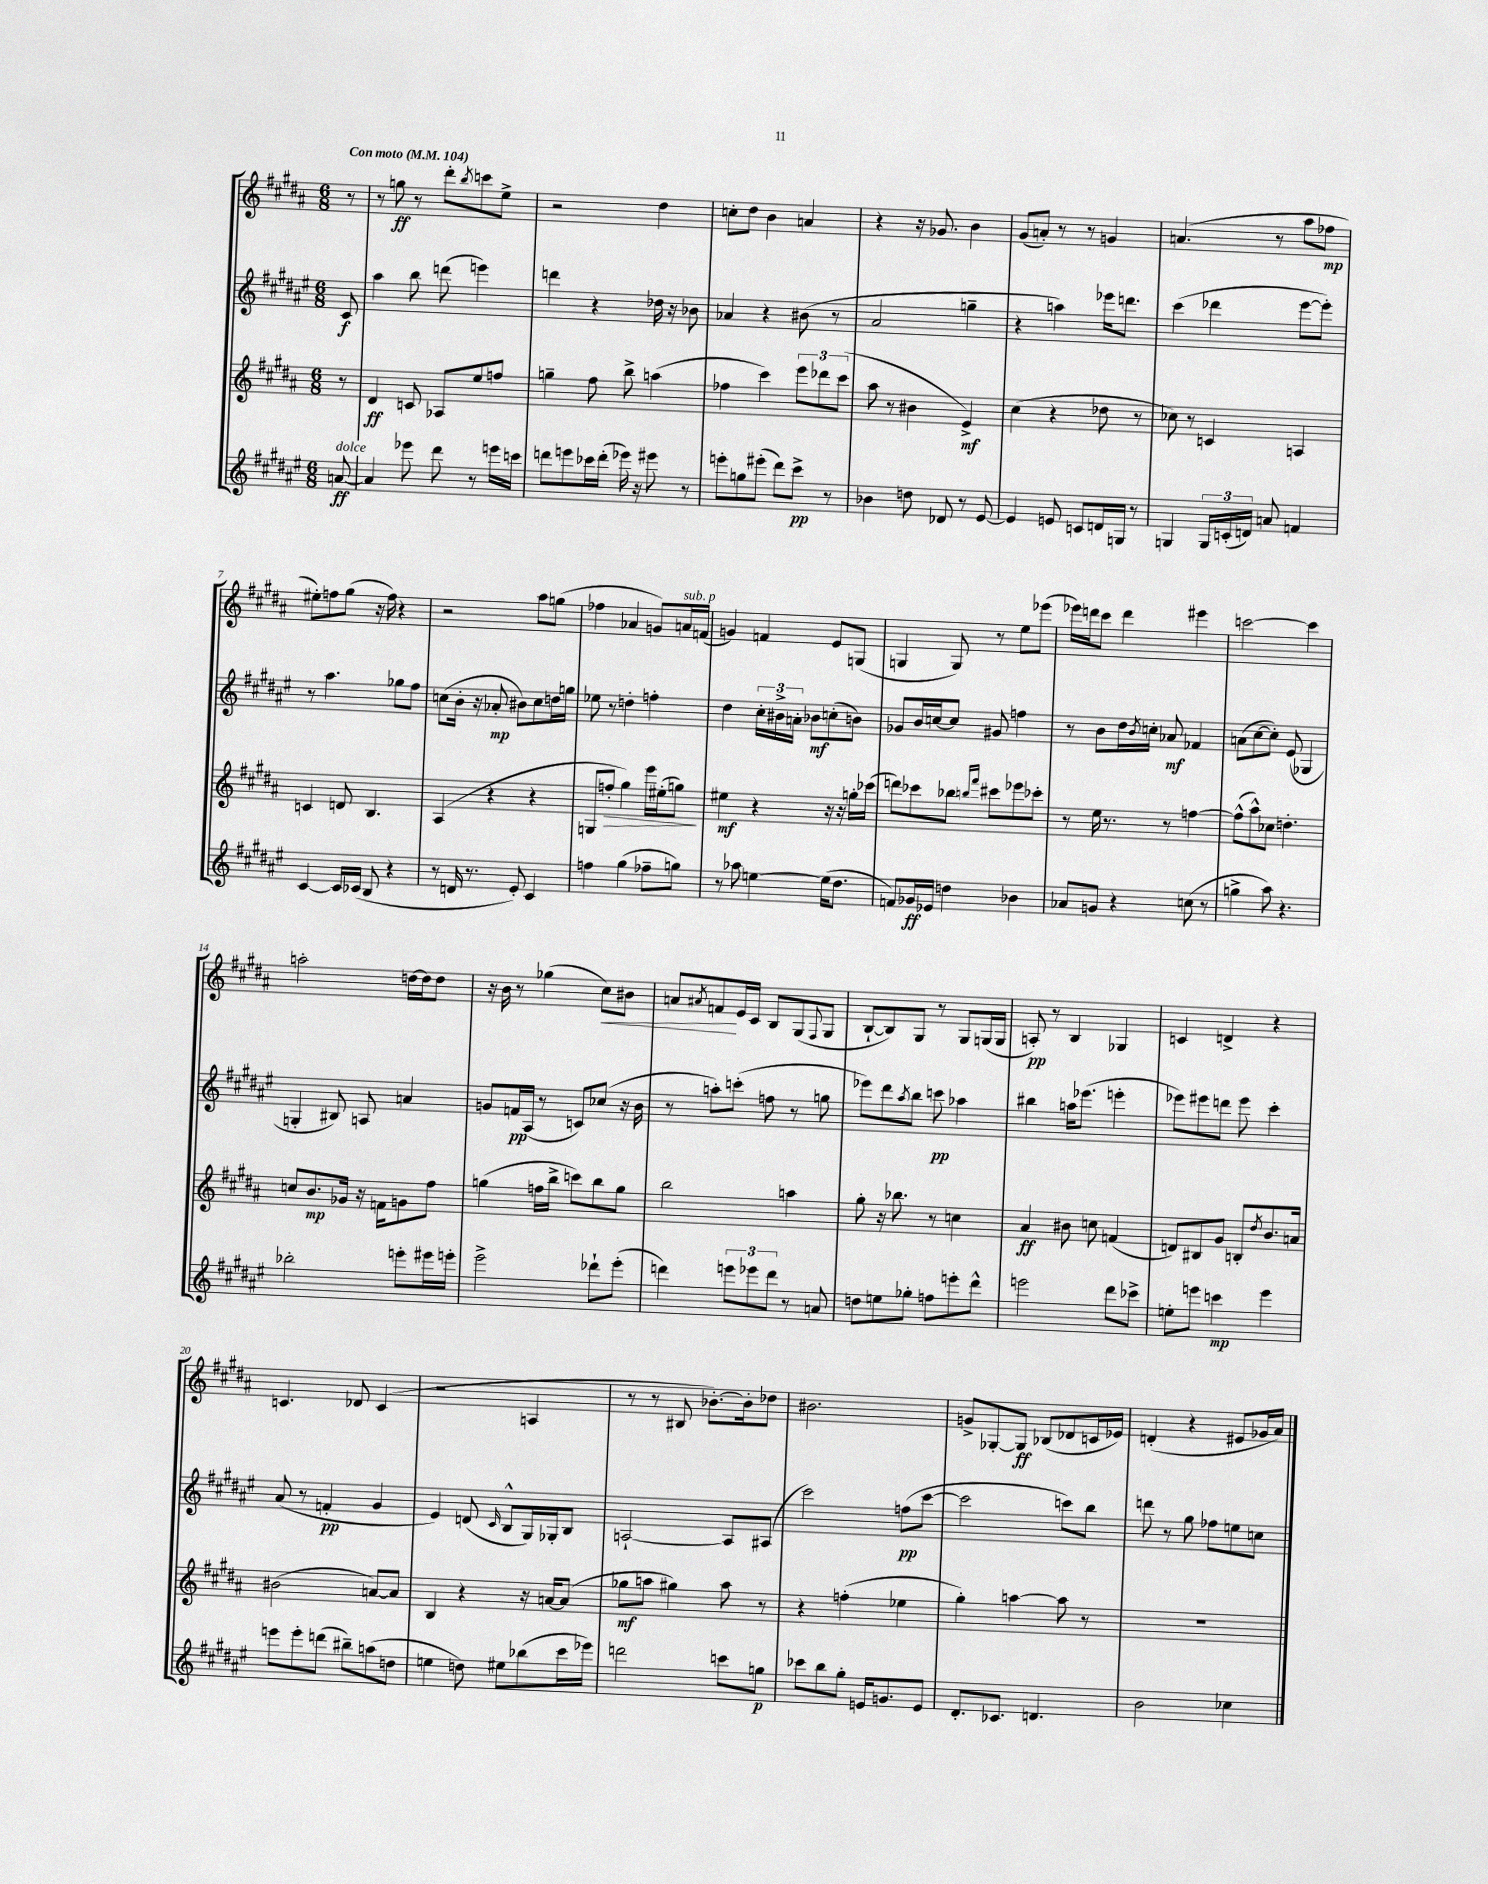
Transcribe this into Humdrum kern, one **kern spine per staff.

**kern	**kern	**kern	**kern
*staff4	*staff3	*staff2	*staff1
*clefG2	*clefG2	*clefG2	*clefG2
*k[f#c#g#d#a#e#]	*k[f#c#g#d#a#]	*k[f#c#g#d#a#e#]	*k[f#c#g#d#a#]
*M6/8	*M6/8	*M6/8	*M6/8
*MM104	*MM104	*MM104	*MM104
[8a	8r	8c#	8r
=	=	=	=
4a]	4d#	4aa#	8r
.	.	.	8gg
8eee-	8c	8bb	8r
8ddd#	8A-	(8ddd	8ddd#'
.	.	.	8qbb
8r	8ee	4eee)	8ccc
16eee	8ff	.	8ee^
16ccc	.	.	.
=	=	=	=
8ddd	4gg~	4ddd	2r
8eee	.	.	.
16ccc-	8ff#	4r	.
(16ddd'	.	.	.
16eee-)	8bb^	.	.
16r	.	.	.
8eee#	(4aa	16dd-	4dd#
.	.	16r	.
8r	.	8b-	.
=	=	=	=
8eee'	4ff-	4a-	8cc'
8gg	.	.	8dd#
(8eee#'	4ccc#)	4r	4b
8ddd#)	.	.	.
8ccc#^	12eee	(8b#	4a
.	12ddd-	.	.
8r	.	8r	.
.	(12ccc#	.	.
=	=	=	=
4b-	8aa#	2a#	4r
.	8r	.	.
8dd	4b#	.	16r
.	.	.	8.g-
8d-	.	.	.
8r	4e^)	4gg~	4b
[8e#	.	.	.
=	=	=	=
4e#]	(4cc#	4r	(8g#
.	.	.	8a')
8e	4r	4aa)	8r
8c	.	.	8r
16d	8dd-	16eee-	4g
16G	.	8.ddd	.
8r	8r	.	.
=	=	=	=
4G	8cc-)	(4ccc#	(4.a
.	8r	.	.
24G	4c	4ddd-	.
(24c'	.	.	.
24d)	.	.	.
8a	.	.	8r
4f	4A	[8eee#	8aa#
.	.	8eee#'])	8ff-
=	=	=	=
[4c#	4c	8r	8ee#')
.	.	4.aa#	8ff
16c#]	8d	.	(8gg#
(16c-	.	.	.
8B	4.B	.	16r
.	.	.	16ff)
4r	.	8gg-	4r
.	.	8ff#	.
=	=	=	=
8r	(4A#	(8cc	2r
16d	.	16b'	.
8.r	.	16r	.
.	4r	8a-'	.
8e#')	.	8b#)	.
4c#	4r	8cc	8aa#
.	.	16dd	(8gg
.	.	16gg	.
=	=	=	=
4ff	8G	8ee-	4ff-
.	8ff'	8r	.
(4gg#	4gg#)	4dd'	4a-
8ff-~	16eee	4ff'	8g)
.	(16ee#'	.	.
8gg)	8gg)	.	16a
.	.	.	(16f
=	=	=	=
8r	4ee#	4dd#	4g)
8aa-	.	.	.
[4ee	4r	24cc#'	4f
.	.	24b#^	.
.	.	24a'	.
.	.	8b-	.
(16ee]	16r	(8cc'	8e
8.dd#	16r	.	.
.	16gg'	8b)	(8G
.	(16ccc-	.	.
=	=	=	=
8f)	8ddd)	8g-	4G
16g-	8ccc-	16b	.
16e-	.	[16cc	.
4dd	8bb-	8cc]	8G)
.	16qqbb	.	.
.	16qqfff#	.	.
.	8ccc#	8g#	8r
4b-	8eee-	4ff	8ee
.	8ccc-'	.	(8eee-
=	=	=	=
8a-	8r	8r	16eee-)
.	.	.	16ddd
8g	16ee	8b	8ccc#
.	8.r	.	.
4r	.	16dd#	4ddd
.	.	8qb	.
.	.	16cc'	.
.	8r	8a-	.
(8cc	[4ff	4f-	4eee#
8r	.	.	.
=	=	=	=
4gg^	(8ff^^]	(8a	[2ccc
.	8aa#^^)	[8cc#	.
8aa#)	8cc-	8cc#'])	.
4.r	4.dd'	(8e#	.
.	.	4G-	4ccc]
=	=	=	=
2bb-'	8cc	4G'	2aa'
.	8.b	.	.
.	.	8B#)	.
.	16g-	.	.
.	16r	8A	.
.	16f	.	.
8eee'	8g	4a	[16dd
.	.	.	16dd]
16eee#	8ff#	.	8dd
16eee'	.	.	.
=	=	=	=
2eee#^	(4gg	8g	16r
.	.	.	16b
.	.	16f	8r
.	.	(16A#	.
.	16ff	8r	(4gg-
.	16bb^	.	.
.	8ccc)	8c)	.
8ddd-`	8bb	(8cc-	8cc#)
(8eee#'	8gg	16r	8b#
.	.	16b	.
=	=	=	=
4ddd)	2bb	8r	8a
.	.	.	8qa#
.	.	8aa')	8f
12eee	.	(8ccc'	16e
.	.	.	16c#
12eee-	.	.	.
.	.	8ff	8B
12ddd	.	.	.
8r	4aa	8r	(8G#
.	.	.	8qqF#
8a	.	8gg	8G#
=	=	=	=
8dd	8gg#'	8eee-)	[8B`
8ee	16r	8ddd#	8B])
.	8.bb-	.	.
.	.	8qaa#	.
8gg-'	.	8bb	8G#
8ff	8r	8ccc	8r
8eee'	4cc	4aa-	8G#
8ddd#^^	.	.	(16G
.	.	.	16G
=	=	=	=
2eee	4a#	4bb#	8A')
.	.	.	8r
.	8b#	16aa	4B
.	.	(8.eee-	.
.	8cc	.	.
8ddd#	(4f	4eee'	4G-
8ccc-^	.	.	.
=	=	=	=
8ee'	8d)	8eee-)	4c
8eee	8B#	8eee#	.
4ccc	8g#	8ddd	4d^
.	8B'	8eee#	.
.	8qdd#	.	.
4eee	8.b	4ccc#'	4r
.	16a	.	.
=	=	=	=
8eee	(2b#	(8a#	4.c
8eee'	.	8r	.
(8ddd	.	4f'	.
8bb#~)	.	.	8d-
(8aa	[8a)	4g#	(4c
8dd	8a]	.	.
=	=	=	=
4ee	4B	4e#)	2r
8dd)	4r	(8d	.
.	.	16qqc#	.
8ee#	.	8B^^	.
(8bb-	16r	16G#)	4A
.	[16a	16G-'	.
16ccc#	(8a]	8B	.
16eee-)	.	.	.
=	=	=	=
2ddd	8gg-	[2A`	8r
.	8aa	.	8r
.	4gg#)	.	8B#
.	.	.	[8.b-')
8ccc	8aa	8A]	.
.	.	.	16b-']
8gg	8r	(8A#	8dd-
=	=	=	=
8ccc-	4r	2ccc#)	2.b#
8bb	.	.	.
8gg#'	(4ff'	.	.
16e	.	.	.
8.g	.	.	.
.	4ee-	(8ff	.
8e	.	[8ccc#	.
=	=	=	=
8.d#'	4gg#')	2ccc#]	8g^
.	.	.	[8G-'
8.c-	.	.	.
.	[4aa	.	8G-]
4.d	.	.	(8B-
.	8aa]	8ccc)	8d-
.	8r	8bb	16c
.	.	.	16e-)
=	=	=	=
2b	2.r	8ddd	(4d'
.	.	8r	.
.	.	8gg#	4r
.	.	8ff-	.
4cc-	.	8ee	8e#
.	.	8cc	16g-
.	.	.	16a#)
==	==	==	==
*-	*-	*-	*-
